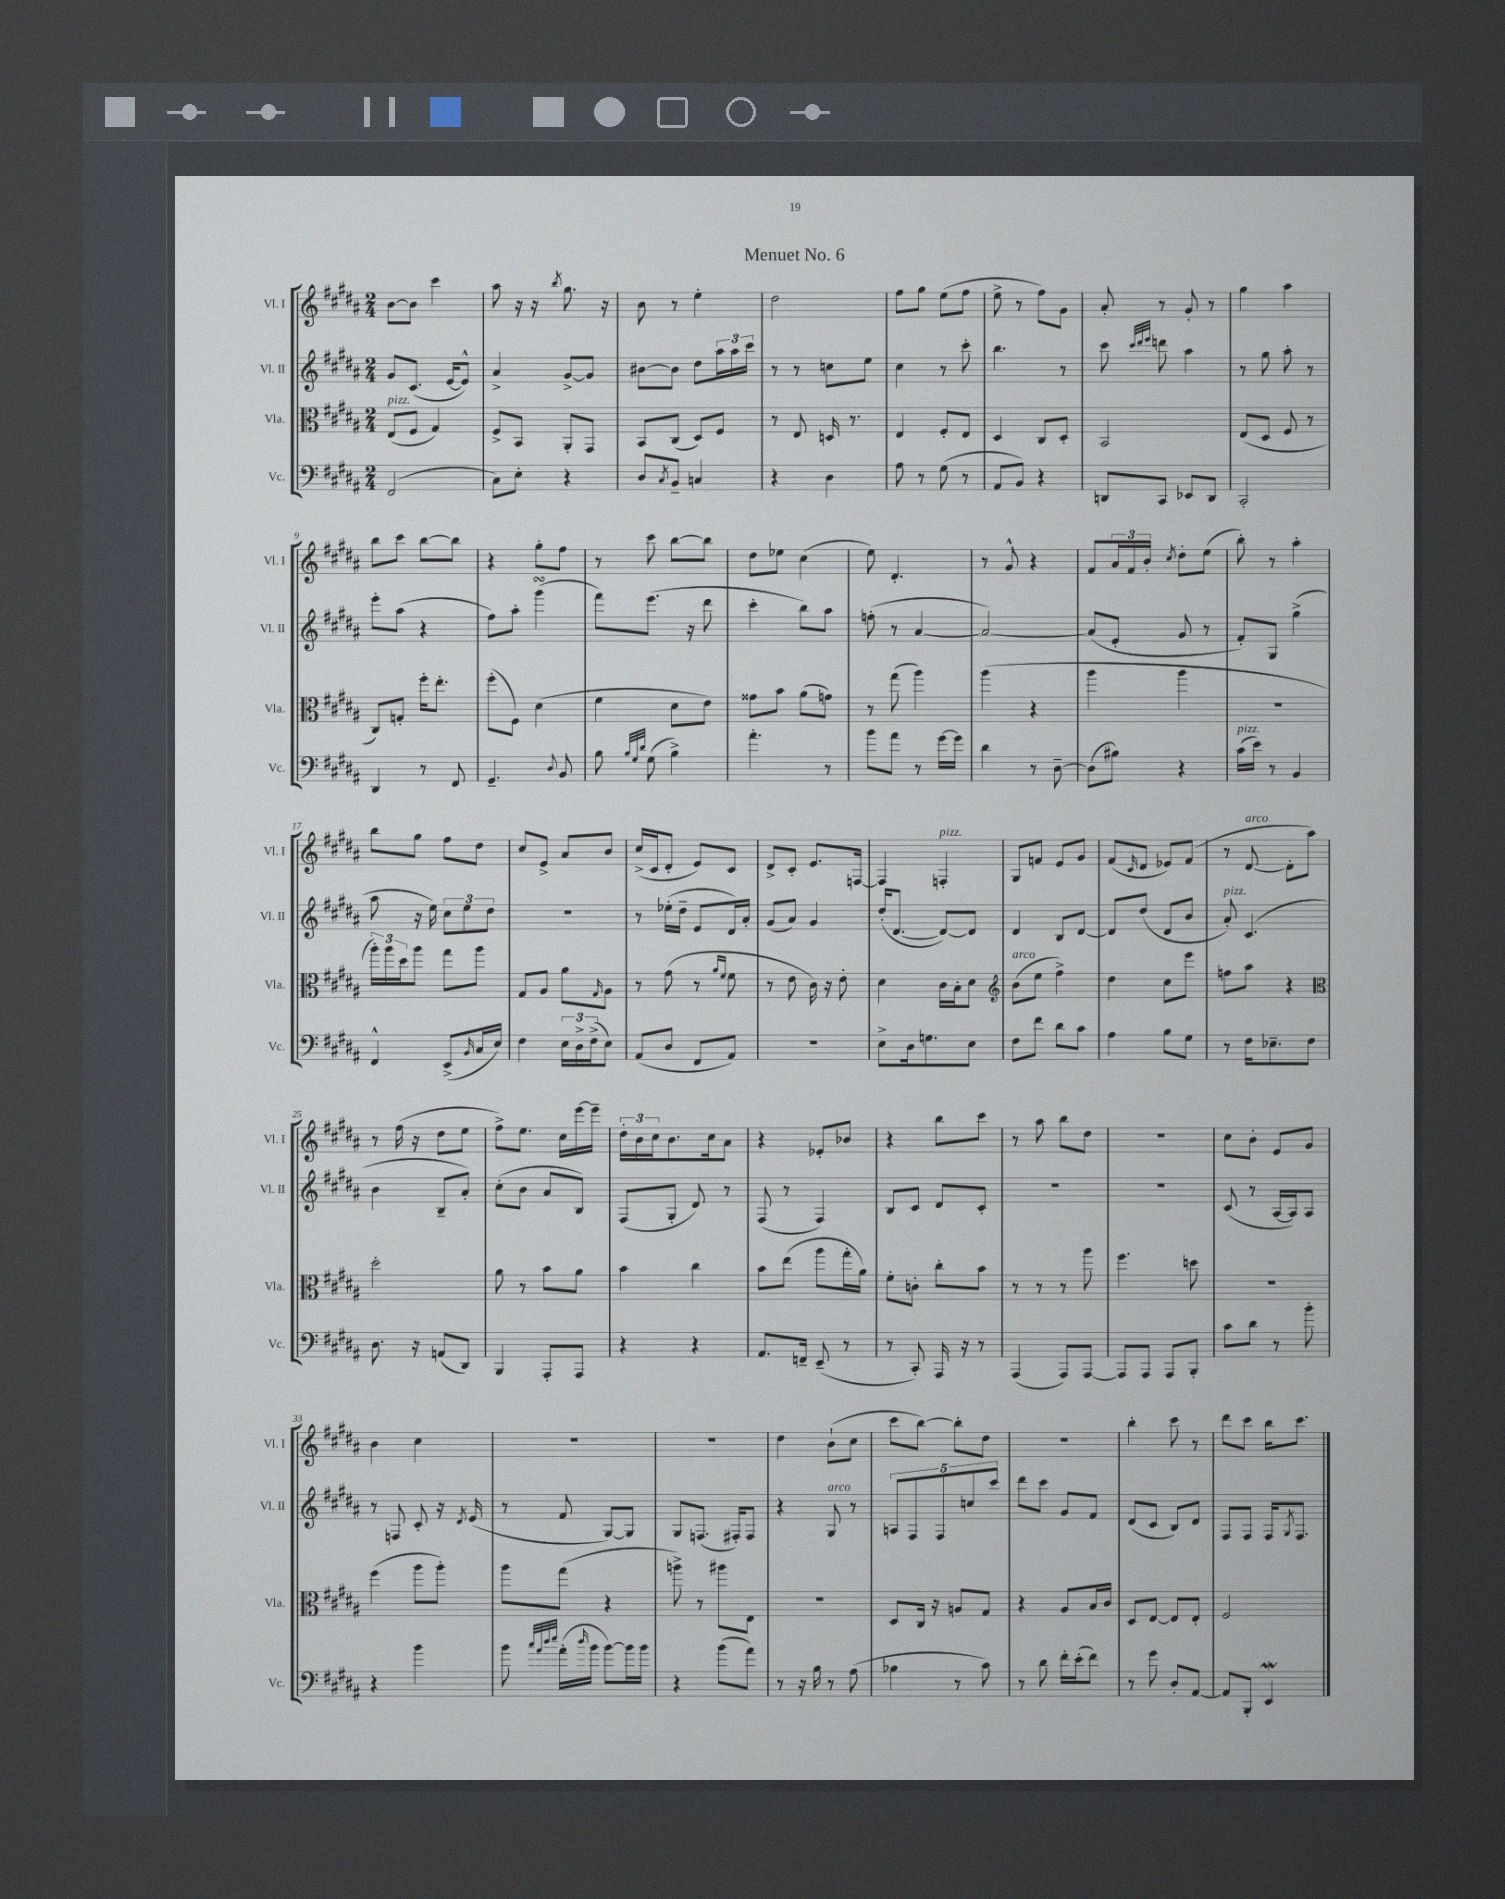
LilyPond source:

\header { title = "Menuet No. 6" }
<<
\new StaffGroup <<
\new Staff = "s0" \with { instrumentName = "Vl. I" shortInstrumentName = "Vl. I" } {
    \clef treble \key b \major \numericTimeSignature \time 2/4
    b'8~ b'8 cis'''4 |
    ais''8 r16 r16 \acciaccatura { b''8 } gis''8. r16 |
    b'8 r8 e''4-. |
    dis''2 |
    fis''8 gis''8 e''8( fis''8 |
    e''8-> r8 fis''8) gis'8 |
    ais'8-. r8 gis'8-. r8 |
    gis''4 ais''4 |
    b''8 cis'''8 b''8~ b''8 |
    r4 gis''8-. fis''8 |
    r8 cis'''8 b''8~ b''8 |
    dis''8 ees''8 cis''4( |
    e''8) dis'4.-. |
    r8 gis'8-^ r4 |
    fis'8 \tuplet 3/2 { ais'16 fis'16 b'16-. } \acciaccatura { cis''8 } dis''8-. e''8( |
    b''8-.) r8 ais''4-. |
    b''8 gis''8 fis''8 dis''8 |
    cis''8 e'8-> ais'8 b'8 |
    cis''16->( cis'16 dis'8-. e'8) cis'8 |
    dis'8-> cis'8-. e'8. f16~ |
    f4 f4-.^\markup { \italic "pizz." } |
    gis8 f'8 e'8 gis'8 |
    fis'8( \grace { cis'16 } dis'8 ees'8) fis'8( |
    r8 dis'8~^\markup { \italic "arco" } dis'8-. ais''8) |
    r8 fis''16( r16 dis''8 e''8 |
    fis''8->) e''8. cis''16 e'''16~ e'''16-- |
    \tuplet 3/2 { dis''16-. b'16 cis''16 } b'8. cis''16 ais'8 |
    r4 ees'8-. bes'8 |
    r4 b''8 cis'''8 |
    r8 ais''8 b''8 dis''8 |
    R2 |
    cis''8 b'8-. e'8 gis'8 |
    b'4 cis''4 |
    r2 |
    R2 |
    dis''4 b'8-!( cis''8 |
    cis'''8 b''8~) b''8-. dis''8 |
    r2 |
    b''4-. cis'''8 r8 |
    dis'''8 cis'''8 b''16 cis'''8. \bar "|." |
}
\new Staff = "s1" \with { instrumentName = "Vl. II" shortInstrumentName = "Vl. II" } {
    \clef treble \key b \major \numericTimeSignature \time 2/4
    gis'8 cis'8.( e'16~ e'8-^) |
    ais'4-> gis'8~-> gis'8 |
    bis'8~ bis'8 dis''8 \tuplet 3/2 { ais''16 ais''16 cis'''16 } |
    r8 r8 c''8 e''8 |
    cis''4 r8 cis'''8-. |
    b''4. r8 |
    cis'''8 \grace { cis'''32 dis'''32 e'''32 } d'''8 ais''4 |
    r8 gis''8 ais''8-. r8 |
    e'''8-. ais''8( r4 |
    fis''8) ais''8-. gis'''4\turn( |
    fis'''8) e'''8.( r16 dis'''8 |
    cis'''4-. b''8) ais''8 |
    f''8-.( r8 ais'4~ |
    ais'2~) |
    ais'8( e'8-. gis'8 r8 |
    fis'8-.) gis8 gis''4->( |
    ais''8 r16 e''16) \tuplet 3/2 { cis''8 e''8 dis''8 } |
    R2 |
    r8 ees''16-.( dis''16-- e'8 dis'16) ais'16-. |
    gis'8( ais'8) gis'4 |
    dis''16-.( dis'8.~ dis'8~) dis'8 |
    dis'4 b8 dis'8~ |
    dis'8 dis''8( dis'8 b'8 |
    ais'8-.^\markup { \italic "pizz." }) cis'4.( |
    b'4 b8-- ais'8-.) |
    cis''8-.( b'8 ais'8 b8) |
    fis8( gis8-. dis'8) r8 |
    fis8( r8 fis4) |
    b8 cis'8 dis'8 cis'8-. |
    R2 |
    R2 |
    cis'8( r8 ais16~ ais16) ais8 |
    r8 f8 cis'8-. r16 \acciaccatura { dis'8 } e'16( |
    r8 fis'8 gis8~) gis8 |
    gis8 f8.( fis16-.) fis8 |
    r4 gis8^\markup { \italic "arco" } r8 |
    \tuplet 5/4 { a8 fis8 fis8 c''8 cis'''8 } |
    dis'''8 cis'''8 gis'8 fis'8 |
    dis'8( cis'8 b8) dis'8 |
    fis8 fis8 fis16 \acciaccatura { gis8 } fis8. \bar "|." |
}
\new Staff = "s2" \with { instrumentName = "Vla." shortInstrumentName = "Vla." } {
    \clef alto \key b \major \numericTimeSignature \time 2/4
    e8^\markup { \italic "pizz." }( fis8 gis4) |
    fis8-> b,8 ais,8-. gis,8 |
    b,8 cis8( dis8) fis8 |
    r8 e8 d16 r8. |
    e4 fis8-. e8 |
    dis4 cis8 dis8-. |
    b,2 |
    e8( dis8 fis8 r8 |
    cis8) g8-. fis''16-. e''8.-. |
    fis''8-.( fis8) dis'4( |
    fis'4 dis'8 e'8) |
    gisis'8 b'8 ais'8( g'8) |
    r8 gis''8( ais''4) |
    ais''4( r4 |
    ais''4 ais''4 |
    r2 |
    \tuplet 3/2 { ais''16-.) ais''16 dis''16 } ais''8 gis''8 ais''8 |
    gis8 ais8 ais'8 \grace { gis16 } ais8 |
    r8 gis'8( r8 \grace { ais'16 fis'16 } fis'8 |
    r8 e'8 cis'16) r16 e'8-. |
    dis'4 cis'16 b16-. dis'8 |
    \clef treble b'8^\markup { \italic "arco" }( e''8 fis''4->) |
    dis''4 cis''8 e'''8 |
    f''8 ais''8 r4 |
    \clef alto dis''2-. |
    ais'8 r8 b'8 ais'8 |
    b'4 cis''4 |
    b'8 e''8( ais''8 gis''16-. ais'16) |
    fis'8-. c'8-. cis''8-. b'8 |
    r8 r8 r8 ais''8 |
    fis''4. d''8 |
    r2 |
    fis''4( ais''8 ais''8-.) |
    ais''8 gis''8( r4 |
    a''8->) r8 ais''8 e8 |
    r2 |
    dis8 cis16 r16 a8 gis8 |
    r4 ais8 b16 cis'16 |
    dis8 e8~ e8 e8-. |
    fis2 \bar "|." |
}
\new Staff = "s3" \with { instrumentName = "Vc." shortInstrumentName = "Vc." } {
    \clef bass \key b \major \numericTimeSignature \time 2/4
    fis,2( |
    cis8) e8-. r4 |
    dis8 \acciaccatura { cis8 } b,8-- c4 |
    r4 dis4 |
    ais8 r8 gis8( r8 |
    ais,8 b,8) r4 |
    d,8 cis,8 ees,8 d,8 |
    cis,2-. |
    dis,4 r8 fis,8 |
    gis,4.-- \appoggiatura { dis8 } b,8 |
    b8 \grace { b32 gis32 dis'32 } gis8( b4->) |
    ais'4.-. r8 |
    b'8 ais'8 r8 gis'16~ gis'16 |
    dis'4 r8 dis8~-- |
    dis8( bis8) r4 |
    cis'16^\markup { \italic "pizz." }( e'16) r8 b,4 |
    fis,4-^ e,8->( \grace { b,16 } cis16 e16) |
    fis4 \tuplet 3/2 { e16 dis16-> fis16->( } e8) |
    ais,8( dis8 fis,8 ais,8) |
    R2 |
    e8-> dis16 g8. e8 |
    fis8 fis'8 dis'8 cis'8 |
    ais4 b8 gis8 |
    r8 fis16 ees8.-- fis8 |
    dis8. r16 a,8( dis,8) |
    b,,4 ais,,8-. ais,,8 |
    r4 r4 |
    ais,8. f,16-- e,8--( r8 |
    r8 cis,8-.) ais,,16 r16 r8 |
    ais,,4( ais,,8) ais,,8~ |
    ais,,8 ais,,8 ais,,8 b,,8-. |
    cis'8 dis'8 r8 b'8-. |
    r4 b'4 |
    b'8 \grace { cis''32 ais'32 dis''32 e''32 } ais'16-.( \grace { dis''16 } b'16 b'8~) b'16 b'16 |
    r4 b'8( ais'8) |
    r8 r16 b16 r8 ais8( |
    bes4 r8 cis'8) |
    r8 dis'8 fis'16-. e'16-.( fis'8) |
    r8 gis'8 dis8-. ais,8~ |
    ais,8 b,,8-. e,4\mordent \bar "|." |
}
>>
>>
